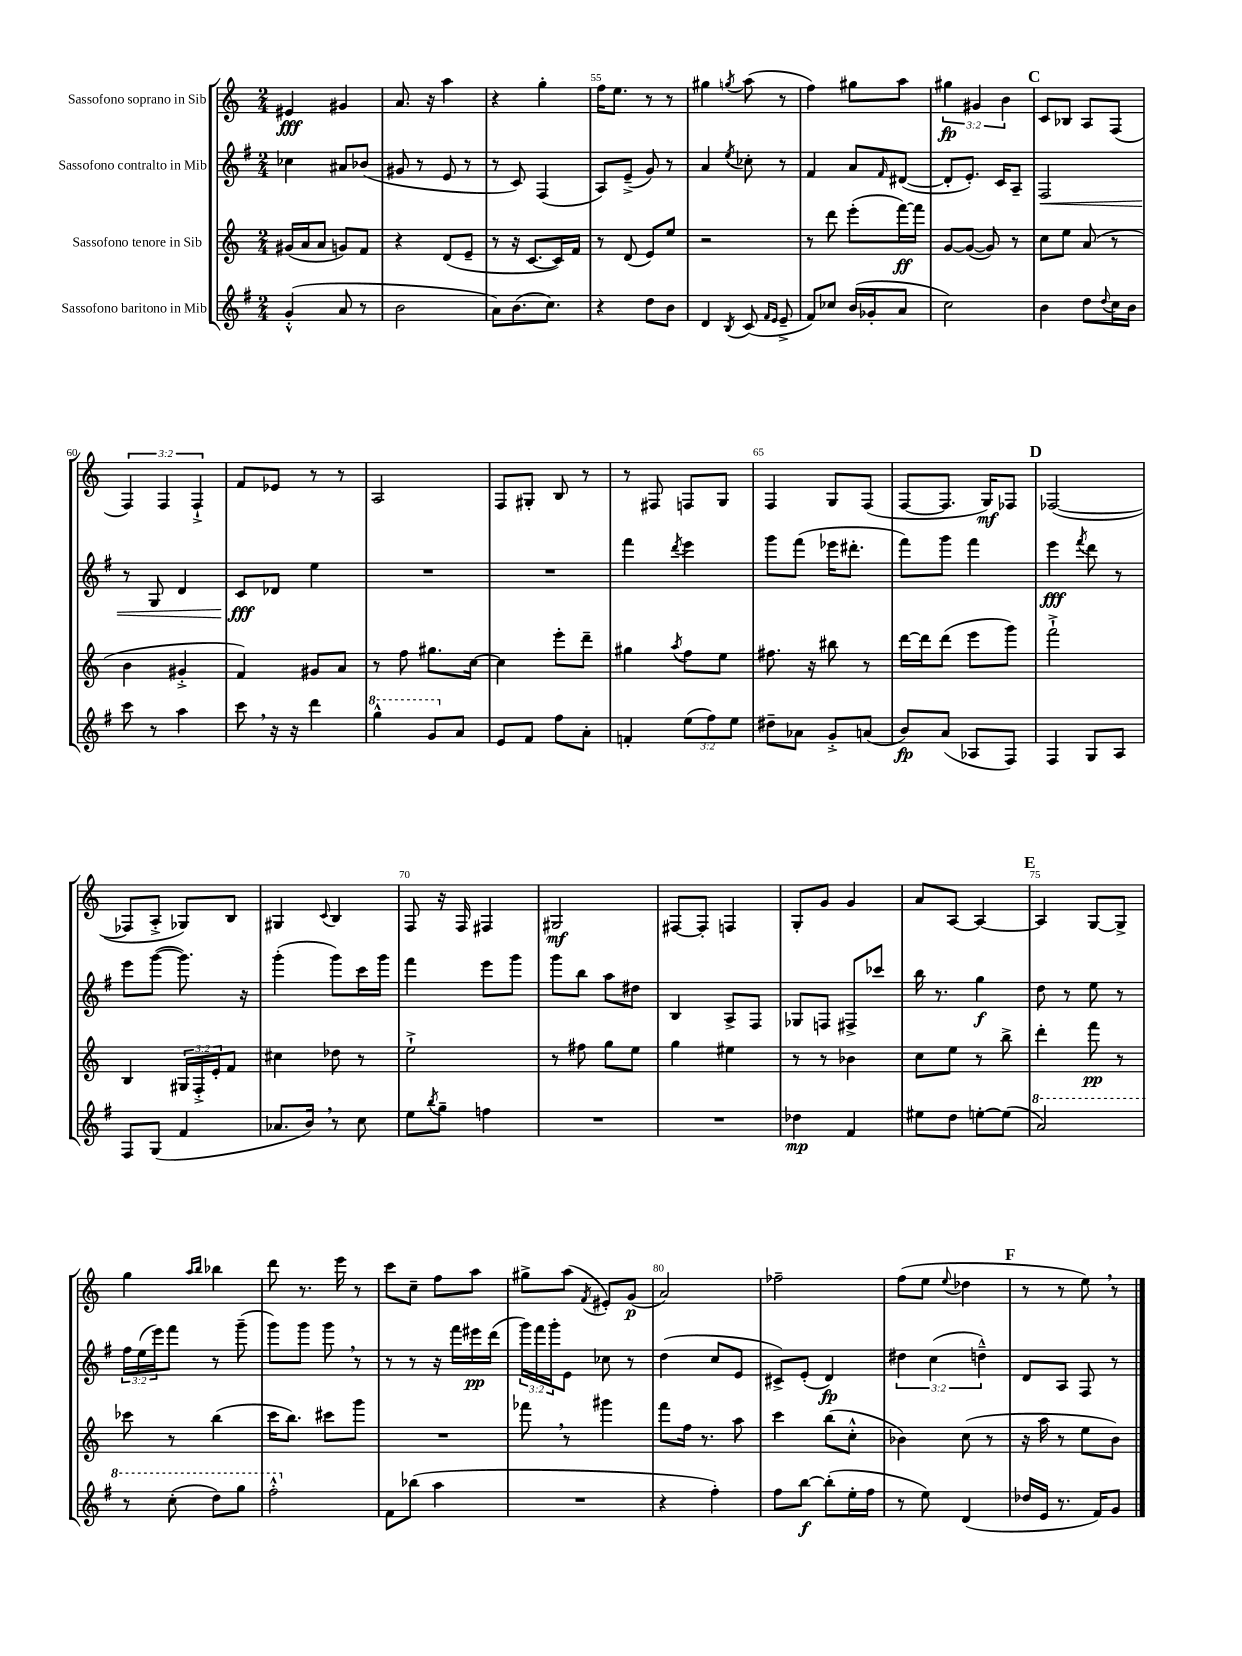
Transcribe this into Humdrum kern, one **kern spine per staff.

**kern	**kern	**kern	**kern
*staff4	*staff3	*staff2	*staff1
*clefG2	*clefG2	*clefG2	*clefG2
*k[f#]	*k[]	*k[f#]	*k[]
*M2/4	*M2/4	*M2/4	*M2/4
(4g'^^	(16g#	4cc-	4e#
.	16a	.	.
.	8a	.	.
8a	8g)	8a#	4g#
8r	8f	(8b-	.
=	=	=	=
2b	4r	8g#	8.a
.	.	8r	.
.	.	.	16r
.	(8d	8e	4aa
.	8e~	8r	.
=	=	=	=
8a)	8r	8r	4r
(8.b	16r	8c)	.
.	[8.c	.	.
.	.	(4F#	4gg'
8.cc)	.	.	.
.	16c])	.	.
.	16f	.	.
=	=	=	=
4r	8r	8A)	16ff
.	.	.	8.ee
.	(8d	(8e~^	.
8dd	8e)	8g)	8r
8b	8ee	8r	8r
=	=	=	=
4d	2r	4a	4gg#
8qB	.	8qee	8qgg
(8c	.	8cc-'	(8aa
16qqf#	.	.	.
16qqe	.	.	.
8e~^	.	8r	8r
=	=	=	=
8f#)	8r	4f#	4ff)
8cc-	8ddd	.	.
(16b	(8eee'	8a	8gg#
16g-'	.	.	.
.	.	16qqf#	.
8a	[16fff)	([8d#	8aa
.	16fff]	.	.
=	=	=	=
2cc)	[8g	8d#']	6gg#
.	(8g_	8.e')	.
.	.	.	6g#
.	8g])	.	.
.	.	16c	.
.	.	.	6b
.	8r	8A~	.
=	=	=	=
4b	8cc	2F#	8c
.	8ee	.	8B-
8dd	(8a	.	8A
8qqdd	.	.	.
16cc	8r	.	(8F
16b	.	.	.
=	=	=	=
8ccc	4b	8r	6F)
8r	.	8G	.
.	.	.	6F
4aa	4g#'^	4d	.
.	.	.	6F`^
=	=	=	=
8ccc	4f)	8c	8f
16r	.	8d-	8e-
16r	.	.	.
4ddd	8g#	4ee	8r
.	8a	.	8r
=	=	=	=
4ggg^^	8r	2r	2A
.	8ff	.	.
8gg	8.gg#	.	.
8a	.	.	.
.	[16cc	.	.
=	=	=	=
8e	4cc]	2r	8F
8f#	.	.	8G#'
8ff#	8eee'	.	8B
8a'	8ddd~	.	8r
=	=	=	=
4f'	4gg#	4fff#	8r
.	.	.	8F#
.	8qaa	8qddd	.
(12ee	8ff	4eee	8F
12ff#)	.	.	.
.	8ee	.	8G
12ee	.	.	.
=	=	=	=
8dd#~	8.ff#	8ggg	4F
8a-	.	(8fff#	.
.	16r	.	.
8g'^	8bb#	16eee-	8G
.	.	8.ddd#'	.
(8a	8r	.	(8F
=	=	=	=
8b)	[16ddd	8fff#)	[8F
.	16ddd]	.	.
(8a	(8ddd	8ggg	8.F]
8A-	8eee	4fff#	.
.	.	.	16G)
8F#)	8ggg)	.	8F-
=	=	=	=
4F#	2fff`^	4eee	([2F-
.	.	8qfff#	.
8G	.	8ddd	.
8A	.	8r	.
=	=	=	=
8F#	4B	8eee	8F-]
(8G	.	([8ggg	8A'^
4f#	24G#	8.ggg])	8G-)
.	24F'^	.	.
.	24e'	.	.
.	8f	.	8B
.	.	16r	.
=	=	=	=
8.a-	4cc#	(4ggg'	4G#
16b)	.	.	.
.	.	.	8qqc
8r	8dd-	8ggg)	4B
8cc	8r	16ccc	.
.	.	16ggg	.
=	=	=	=
8ee	2ee`^	4fff#	8F
8qbb	.	.	.
8gg~	.	.	16r
.	.	.	16F
4ff	.	8eee	4F#
.	.	8ggg	.
=	=	=	=
2r	8r	8ggg	2G#
.	8ff#	8bb	.
.	8gg	8aa	.
.	8ee	8dd#	.
=	=	=	=
2r	4gg	4B	[8F#
.	.	.	8F#']
.	4ee#	8A^	4F
.	.	8F#	.
=	=	=	=
4dd-	8r	8G-	8G'
.	8r	8F	8g
4f#	4b-	8F#^	4g
.	.	8ccc-	.
=	=	=	=
8ee#	8cc	16bb	8a
.	.	8.r	.
8dd	8ee	.	[8A
[8ee'	8r	4gg	4A_
(8ee]	8bb^	.	.
=	=	=	=
2aa)	4ddd'	8dd	4A]
.	.	8r	.
.	8fff	8ee	[8G
.	8r	8r	8G^]
=	=	=	=
8r	8ccc-	24ff#	4gg
.	.	(24ee	.
.	.	24eee)	.
(8ccc'	8r	8fff#	.
.	.	.	16qqaa
.	.	.	16qqbb
8ddd)	(4bb	8r	4bb-
8ggg	.	(8ggg~	.
=	=	=	=
2fff#'^^	16ccc	8ggg)	8ddd
.	8.bb)	.	.
.	.	8ggg	8.r
.	8ccc#	8ggg	.
.	.	.	16eee
.	8ggg	8r	8r
=	=	=	=
8f#	2r	8r	8ccc
(8bb-	.	8r	8cc~
4aa	.	16r	8ff
.	.	16fff#	.
.	.	16eee#	8aa
.	.	(16ddd	.
=	=	=	=
2r	8fff-	24ggg)	8gg#^
.	.	24fff#	.
.	.	24ggg'	.
.	8r	8e	(8aa
.	.	.	8qf
.	4ggg#	8cc-	8e#')
.	.	8r	(8g
=	=	=	=
4r	8fff	(4dd	2a)
.	16ff	.	.
.	8.r	.	.
4ff#')	.	8cc	.
.	8aa	8e	.
=	=	=	=
8ff#	4ccc	8c#^)	2ff-~
[8bb	.	(8e'	.
(8bb']	(8bb	4d)	.
16ee'	8cc'^^	.	.
16ff#	.	.	.
=	=	=	=
8r	4b-)	6dd#	(8ff
8ee)	.	.	8ee
.	.	(6cc	.
.	.	.	8qqee
(4d	(8cc	.	4dd-
.	.	6dd~^^)	.
.	8r	.	.
=	=	=	=
16dd-	16r	8d	8r
16e	16aa	.	.
8.r	8r	8A	8r
.	8ee	8F#	8ee)
16f#)	.	.	.
8g	8b)	8r	8r
==	==	==	==
*-	*-	*-	*-
